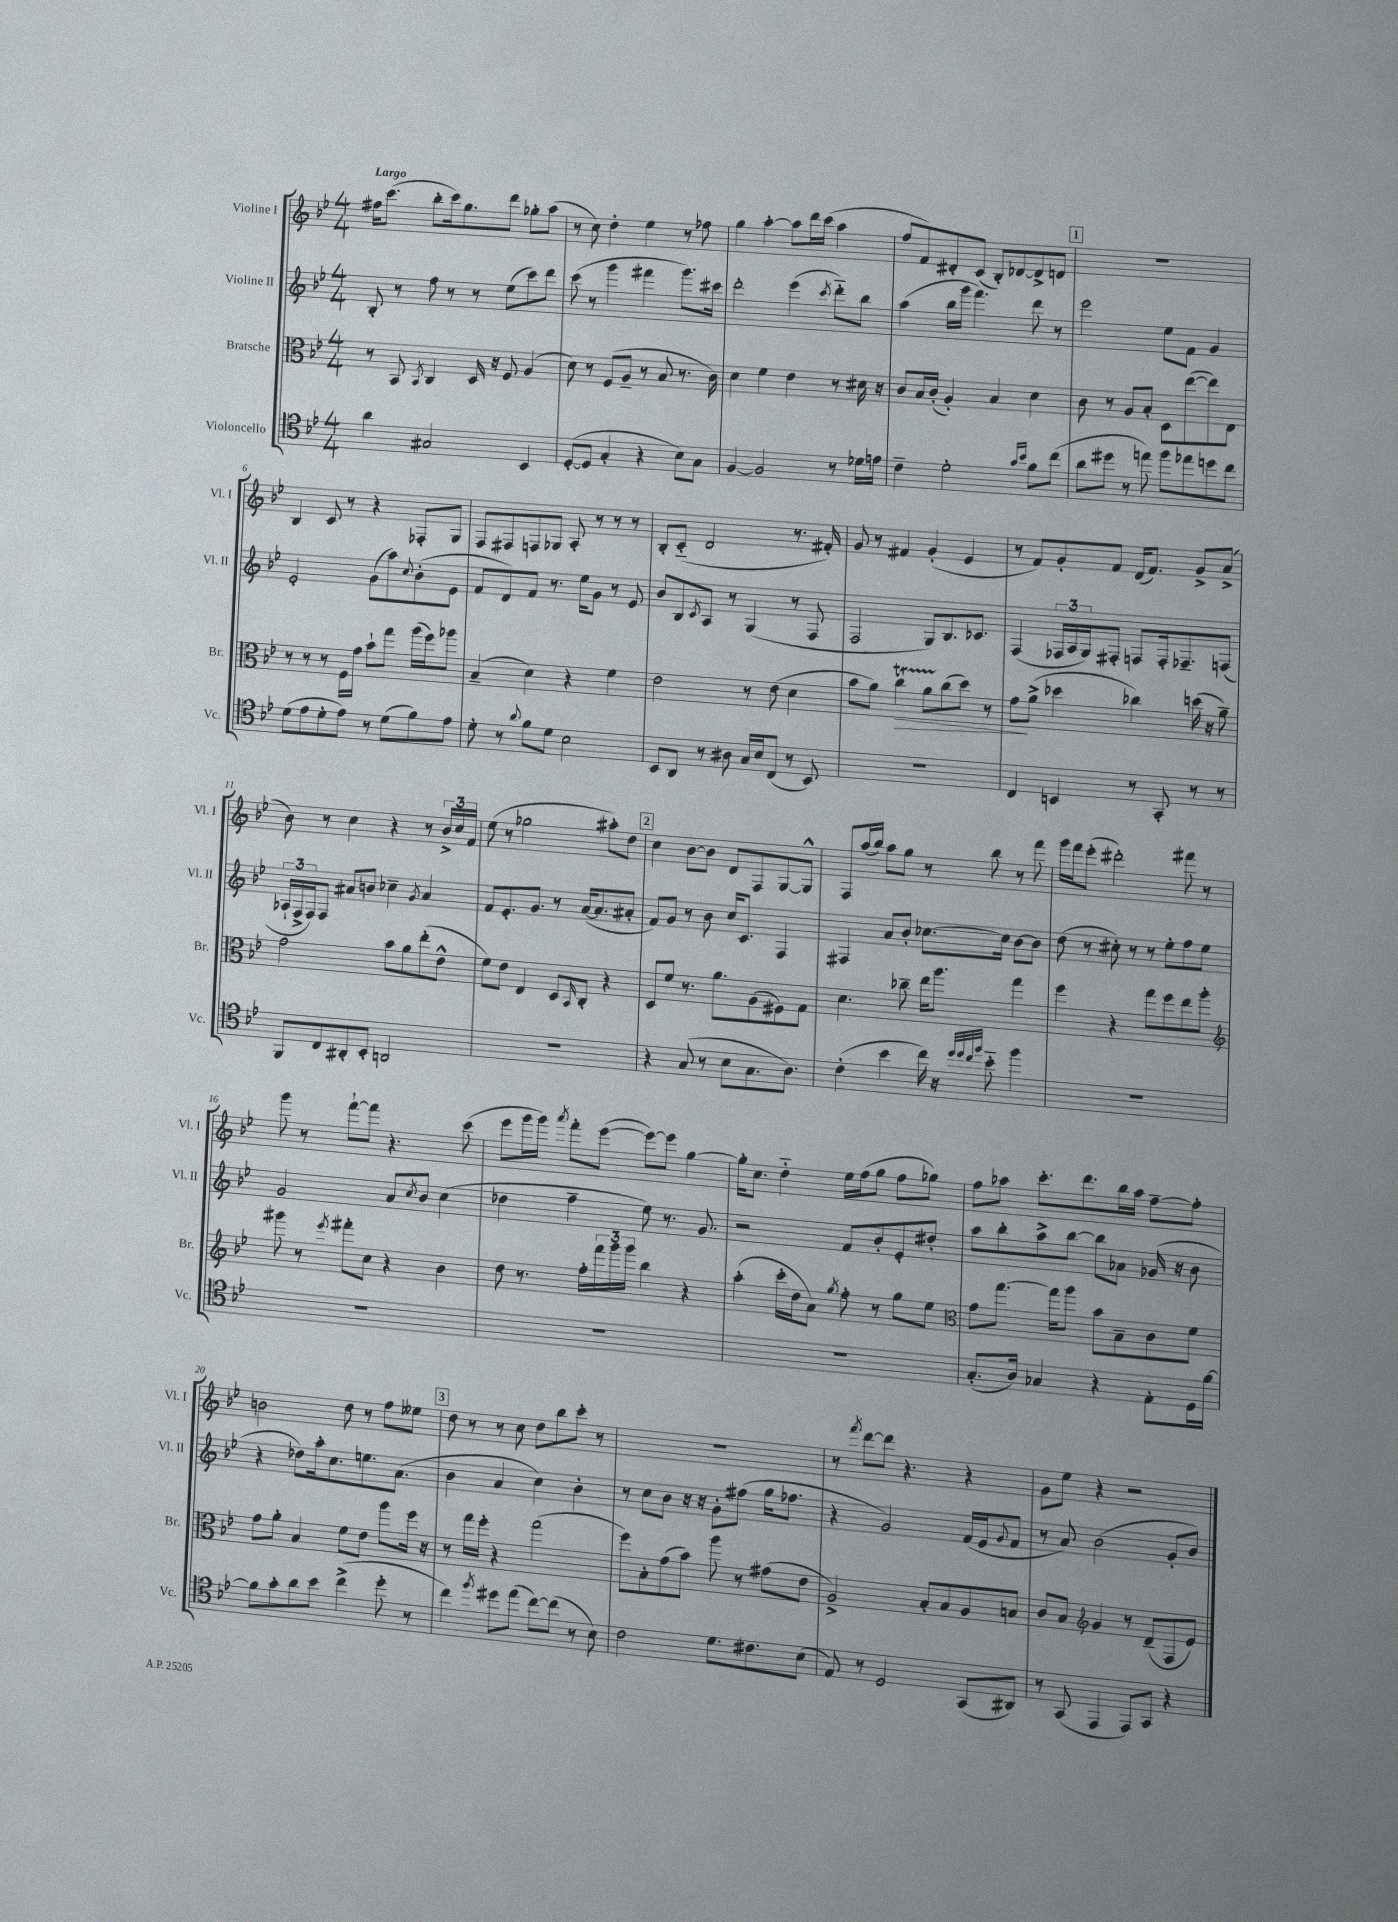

**kern	**kern	**dynam	**kern	**kern
*part4	*part3	*part3	*part2	*part1
*staff4	*staff3	*staff3	*staff2	*staff1
*I"Violoncello	*I"Bratsche	*	*I"Violine II	*I"Violine I
*I'Vc.	*I'Br.	*	*I'Vl. II	*I'Vl. I
*clefC4	*clefC3	*	*clefG2	*clefG2
*k[b-e-]	*k[b-e-]	*	*k[b-e-]	*k[b-e-]
*M4/4	*M4/4	*	*M4/4	*M4/4
=1	=1	=1	=1	=1
!	!	!	!	!LO:TX:a:B:t=Largo
4a\	8r	.	8B-'/	16ff#X\KL
.	.	.	.	(8.ccc\J
.	8BB-/	.	8r	.
.	8qBB-/	.	.	.
2G#X/	4C/	.	8ff\	8bb-'\L
.	.	.	8r	16ccc\k)
.	.	.	.	8.gg\
.	16D/	.	8r	.
.	16r	.	.	.
.	8F/	.	(8ee-\L	8ddd\J
4BB-/	(4A/	.	8ccc\)	8gg-X'\L
.	.	.	8ddd\J	(8aa\J
=2	=2	=2	=2	=2
([8D'/L	8d\)	.	(8ccc\	8r
8D/J]	8r	.	8r	8cc\)
4G'/	(8F/L	.	4ggg\	4dd'\
.	8A~/J	.	.	.
4r	8r	.	4fff#X\	4ee-\
.	8B-/	.	.	.
8B-\L)	8.r	.	8.ggg\L)	8r
8G\J	.	.	.	8ff-X\
.	16c\)	.	16ccc#X\Jk	.
=3	=3	=3	=3	=3
[4F/	4d\	.	2ddd'\	4gg\
2F/]	4f\	.	.	[4aa'\
.	4e-\	.	(4eee-\	8aa\L]
.	.	.	.	16ddd\L
.	.	.	.	(16ccc\JJ
.	.	.	8qccc/	.
8r	8r	.	8ddd\L)	4aa\
16d-X\LL	16d#X\	.	8bb-\J	.
16en\JJ	16r	.	.	.
=4	=4	=4	=4	=4
4c~\	8c/L	.	(4aa\	8ff/L
.	16B-/L	.	.	8f/)
.	(16c'/JJ	.	.	.
2d'\	4A'/)	.	16bb-\LL	8d#X'/
.	.	.	16ggg\JJ	.
.	.	.	4.fff\)	(8c/J
.	4B-/	.	.	8B-'/L)
.	.	.	.	[8d-X/
16qqg/LL	.	.	.	.
16qqb-/JJ	.	.	.	.
8f\L	4d\	.	8ddd\	8d-^/]
(8cc\J	.	.	8r	8dn/J
!!LO:REH:place=s1:t=1
=5	=5	=5	=5	=5
8a\L	8c\	.	2eee-\	1r
8dd#X\J	8r	.	.	.
8r	8A/L	.	.	.
8een\)	8B-'/J	.	.	.
8ff\L	8D\L	.	8ee-\L	.
8ee-X\	([8ee-\	.	8f\J	.
8ddn\	8ee-\])	.	4g/	.
8cc\J	8E-\J	.	.	.
!!LO:LB:g=z
=6	=6	=6	=6	=6
(8d\L	8r	.	2e-'/	4B-/
8e-\	8r	.	.	.
8d'\	8r	.	.	8c/
8e-\J)	16F\LL	.	.	8r
.	16g\JJ	.	.	.
8r	8b-`\L	.	(8g\L	4r
(8d\L	8gg\J	.	8aa\)	.
.	.	.	8qqcc/	.
8f\)	(16aa\LL	.	(8b-'\	8F-X'/L
.	16ff\J)	.	.	.
8e-\J	8aa-X\J	.	8e-\J	8G/J
=7	=7	=7	=7	=7
8d'\	(4B-~/	.	8f/L	8F/L
8r	.	.	8d/)	8F#X/
8qqa/	.	.	.	.
8f\L	4d\)	.	8f/J	8Fn/
8d\J	.	.	8.r	8G-X/J
2B-\	4r	.	.	8A'/
.	.	.	16ee-\KL	.
.	.	.	8g\J	8r
.	4f\	.	8r	8r
.	.	.	8e-/	8r
=8	=8	=8	=8	=8
8BB-/L	2e-\	.	8b-/L	8B-'/L
8AA/J	.	.	8B-/	(8c/J
.	.	.	8qc/	.
8r	.	.	8A/J	2d/
8A#X\	.	.	8r	.
16G/LL	8r	.	(4G/	.
16B-/J	.	.	.	.
(8C/J	(8e-\	.	.	.
8r	4d\	.	8r	8.r
8BB-/)	.	.	8F/	.
.	.	.	.	16f#X'/)
=9	=9	=9	=9	=9
1r	8b-\L	.	2F/	8g/
.	8a\J)	.	.	8r
!	!	!LO:HP:b	!	!
.	4ccT\	>	.	4f#X/
.	8aTTT\L	.	8G/L)	(4g'/
.	(8cc\	.	8.B-/	.
.	8dd\J)	.	.	4e-/
.	.	.	8.c-X/J	.
.	8r	.	.	.
=10	=10	=10	=10	=10
4C/	8g\L	.	(4F/	8r
.	(8a^\J	]	.	8f/L)
4BBn/	4dd-X\	.	24F-X/LL	8g'/
.	.	.	24A/	.
.	.	.	24G/J)	.
.	.	.	8F#X'/J	8f/J
8r	4cc-X\)	.	8Fn/L	(16d/KL
.	.	.	.	8.f/J)
8GG'/	.	.	16F'/k	.
.	.	.	8.F-X~/	.
8r	(16ddn\	.	.	8g^/L
.	16r	.	.	.
8r	8a~\)	.	(8Fn/J	(8a^/J
!!LO:LB:g=z
=11	=11	=11	=11	=11
8FF/L	2g\	.	24A-X`/LL	8b-\)
.	.	.	24F^/	.
.	.	.	24F/J)	.
8C/	.	.	8F/J	8r
8AA#X'/	.	.	8a#X/L	4cc\
8BB-'/J	.	.	8bn/J	.
2AAn/	8b-\L	.	4cc-X~\	4r
.	8a\	.	.	.
.	.	.	8qg/	.
.	(8ee-'\	.	4a#/	8r
.	8e-^^\J	.	.	24b-^/LL
.	.	.	.	24cc/
.	.	.	.	24f/JJ
=12	=12	=12	=12	=12
1r	8f\L)	.	8f/L	(8ee-\
.	8e-\J	.	8.e-'/	8r
.	4E-/	.	.	2gg-X\
.	.	.	8.g/J	.
.	8D/L	.	8r	.
.	16qqBB-/	.	.	.
.	8C'/J	.	([16a/KL	.
.	.	.	8.a/]	.
.	4r	.	.	8aa#X'\L)
.	.	.	8a#X'/J	8dd\J
!!LO:REH:place=s1:t=2
=13	=13	=13	=13	=13
4r	8D/L	.	8f/L)	4cc\
.	8f/J	.	8g/J	.
(8G/	8.r	.	8r	[8b-\L
8r	.	.	8b-\	8b-\J]
.	8.a\L	.	.	.
8B-\L	.	.	16cc/KL	8d/L
.	.	.	8.c/J	.
8.G\	(8A\	.	.	8F/
.	8F#X\)	.	4F/	[8G/
8.A\J)	.	.	.	.
.	8G\J	.	.	8G^^/J]
=14	=14	=14	=14	=14
(4c'\	4.d\	.	4F#X/	8F/L
.	.	.	.	(16aa/L
.	.	.	.	16bb-/JJ)
4b-\	.	.	8a/L	8aa\L
.	8cc-X~\	.	8b-'/J	8gg\J
16cc\)	16ee-\KL	.	[8.cc-X\L	8r
16r	8.aa\J	.	.	.
32qqdd/LLL	.	.	.	.
32qqdd/	.	.	.	.
32qqcc/	.	.	.	.
32qqff/JJJ	.	.	.	.
8b-\	.	.	.	8bb-\
.	.	.	16cc-\Jk]	.
4ff\	4gg\	.	[8b-\L	8r
.	.	.	8b-\J]	8fff\
=15	=15	=15	=15	=15
1r	4ff\	.	(8dd\	16ggg\LL
.	.	.	.	16fff\J
.	.	.	8r	(8eee-'\J
.	4r	.	8cc#X'\)	2ddd#X'\)
.	.	.	8r	.
.	8gg\L	.	8r	.
.	8ff\	.	8ee-'\L	.
.	8ee-\	.	8ff\	8fff#X\
.	8aa'\J	.	8ee-\J	8r
!!LO:LB:g=z
=16	=16	=16	=16	=16
*	*clefG2	*	*	*
1r	8ggg#X\	.	2g/	8ggg\
.	8r	.	.	8r
.	8qeee-/	.	.	.
.	8fff#X'\L	.	.	[8fff`\L
.	8cc\J	.	.	8fff\J]
.	4r	.	8a/L	4.r
.	.	.	8qcc/	.
.	.	.	8b-/J	.
.	4b-\	.	(4cc\	.
.	.	.	.	(8ccc\
=17	=17	=17	=17	=17
1r	8dd\	.	4dd-X\	8eee-\L
.	8.r	.	.	16ggg\L
.	.	.	.	16ggg\JJ)
.	.	.	.	8qaaa/
.	.	.	4ff~\	8fff'\L
.	16ff'\LL	.	.	.
.	24fff\	.	.	([8eee-\J
.	24ggg\	.	.	.
.	24ggg\JJ	.	.	.
.	4bb-\	.	8ee-\)	8eee-\L_)
.	.	.	8.r	8eee-\J]
.	4r	.	.	[4gg\
.	.	.	8.g/	.
=18	=18	=18	=18	=18
1r	(4aa'\	.	2r	16gg'\KL]
.	.	.	.	8.cc\J
.	16ccc'\LL	.	.	4dd\
.	16dd\J	.	.	.
.	8a\J)	.	.	.
.	8qgg/	.	.	.
.	8ff'\	.	8f/L	16ee-\LL
.	.	.	.	(16ff\J
.	8r	.	8b-'/	8gg\J
.	8gg\L	.	8e-'/	8ff\L
.	8ee-\J	.	8dd#X'/J	8gg-X\J)
=19	=19	=19	=19	=19
*	*clefC3	*	*	*
(8.G'/L	8g\L	.	8aa\L	8ff\L
.	[8.gg\J	.	8bb-'\	8aa-X\J
16A/Jk)	.	.	.	.
4G-X/	.	.	8aa^\	8.ccc'\L
.	16gg\KL]	.	.	.
.	8aa\J	.	[8bb-\J	.
.	.	.	.	8.ddd\
4r	8b-\L	.	8bb-\L]	.
.	8B-~\	.	8a-X\J	16bb-\L
.	.	.	.	16aa-\JJ
8E-'\L	8c\	.	(16g-X/	[8ff~\L
.	.	.	16r	.
16D\L	8f\J	.	8b-\	8ff'\J]
[16f\JJ	.	.	.	.
!!LO:LB:g=z
=20	=20	=20	=20	=20
8f\L]	8g\L	.	4r	2bn\
8g'\	8a'\J	.	.	.
8a\	4B-/	.	8dd-X\L)	.
8b-\J	.	.	16aa'\k	.
.	.	.	8.cc\	.
(4cc^\	8f\L	.	.	8dd\
.	8e-\J	.	8.een\	8r
8dd'\	8aa\L	.	.	8ff\L
.	.	.	(8.a\J	.
8r	16ff\Jk	.	.	8ee--X\J
.	16r	.	.	.
!!LO:REH:place=s1:t=3
=21	=21	=21	=21	=21
4cc\)	8r	.	4b-\	8dd\
.	16gg\LL	.	.	8r
.	16ff'\JJ	.	.	.
8qff/	.	.	.	.
8dd#X\L	4r	.	4a/	8r
(8ee-\J	.	.	.	8cc\
[8cc\L)	(2gg\	.	4cc\)	8dd\L
(8cc\J]	.	.	.	8bb-\
8r	.	.	4b-'\	8ccc'\J
8B-\)	.	.	.	8r
=22	=22	=22	=22	=22
2c\	8ff\L)	.	8r	1r
.	8B-'\	.	8cc\L	.
.	(8g\	.	8b-\J	.
.	8b-\J)	.	16r	.
.	.	.	16r	.
8.d\L	8aa\	.	8g'\L	.
.	8r	.	(8ff#X\J	.
8.c#X\	.	.	.	.
.	(8g#X\L	.	16gg\KL	.
.	.	.	8.ff-X\J	.
(8B-\J	8e-\J	.	.	.
=23	=23	=23	=23	=23
8E-/)	2A^/)	.	4r	8r
.	.	.	.	8qfff/
8r	.	.	.	[8ddd\L
2D/	.	.	2g/)	8ddd\J]
.	.	.	.	4.r
.	8B-'/L	.	.	.
.	8B-/	.	.	.
(8GG/L	8A/	.	(16f/LL	4r
.	.	.	16e-/J	.
.	.	.	8qqg/	.
8AA#X/J)	8Bn/J	.	8f/J	.
=24	=24	=24	=24	=24
8r	8c/L	.	8r	8g\L
(8GG/	8B-/J	.	8a/)	8ee-\J
*	*clefG2	*	*	*
4EE-/	4g/	.	(2b-\	4r
8EE-/L)	8r	.	.	2r
8GG/J	(8d~/L	.	.	.
4r	8F/	.	8g'/L	.
.	8e-/J)	.	8b-/J)	.
==	==	==	==	==
*-	*-	*-	*-	*-
